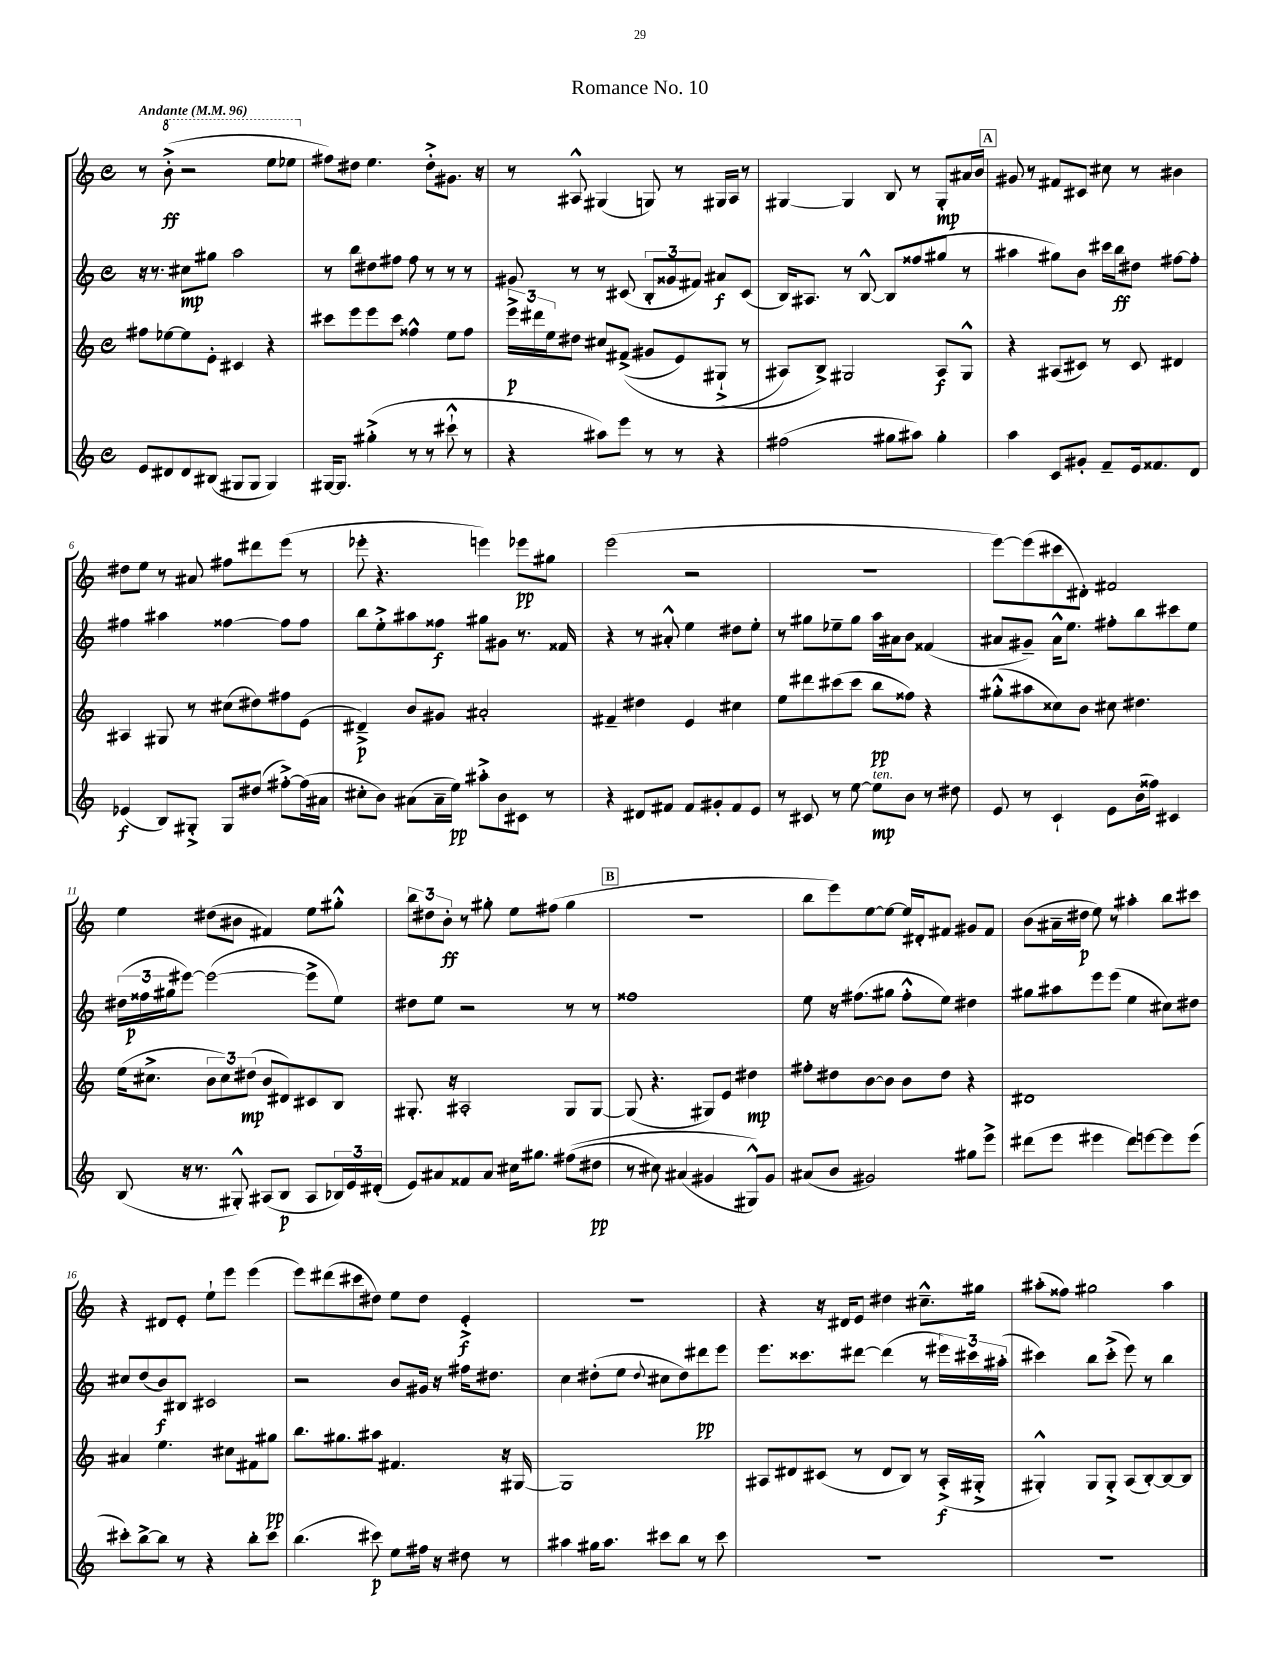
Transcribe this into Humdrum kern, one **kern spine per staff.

**kern	**kern	**kern	**kern
*staff4	*staff3	*staff2	*staff1
*clefG2	*clefG2	*clefG2	*clefG2
*k[]	*k[]	*k[]	*k[]
*M4/4	*M4/4	*M4/4	*M4/4
*met(c)	*met(c)	*met(c)	*met(c)
*MM96	*MM96	*MM96	*MM96
8e	8ff#	16r	8r
.	.	8.r	.
8d#	[8ee-	.	(8bb'^
8d#	8ee-]	8cc#	2r
(8B#	8e'	8gg#	.
8G#	4c#	2aa	.
8G#	.	.	.
4G#)	4r	.	8eee
.	.	.	8eee-
=	=	=	=
[16G#	8ccc#	8r	8ff#)
8.G#]	.	.	.
.	8eee	8bb	8dd#
(4gg#'^	8eee	8dd#	4.ee
.	8ccc#	8ff#	.
8r	4ff##^^	8ff#	.
8r	.	8r	8dd#'^
8ccc#`^^	8ee	8r	8.g#
8r	8ff##	8r	.
.	.	.	16r
=	=	=	=
4r	24eee^	8g#	8r
.	24ddd#	.	.
.	24ee	.	.
.	8dd#	8r	8A#^^
8aa#)	8cc#	8r	(4G#
8eee	&((8f#^	(8c#	.
8r	8g#	12B'	8G)
.	.	12g##	.
8r	8e)	.	8r
.	.	12f#)	.
4r	(8G#`^	8a#	16G#
.	.	.	16A#
.	8r	(8c#	8r
=	=	=	=
(2ff#	8A#&)	16B)	[4G#
.	.	8.A#	.
.	8B^)	.	.
.	2G#	8r	4G#]
.	.	[8B^^	.
8gg#	.	8B]	8B
8aa#)	.	(8ff##	8r
4gg#'	8A#	8gg#	8G#'
.	8G#^^	8r	16a#
.	.	.	16b
=	=	=	=
4aa	4r	4aa#	8g#
.	.	.	8r
8c	(8A#	8gg#)	8f#
8g#'	8c#)	8b	8c#
8f~	8r	16ccc#	8cc#
.	.	16bb	.
16e	8c#	8dd#	8r
8.f##	.	.	.
.	4d#	[8ff#	4b#
8d	.	8ff#']	.
=	=	=	=
(4e-	4A#	4ff#	8dd#
.	.	.	8ee
8B)	8G#	4aa#	8r
8G#'^	8r	.	8a#
8G#	(8cc#	[4ff##	8ff#
(8dd#	8dd#)	.	8ddd#
[8ff#'^)	8ff#	8ff##]	(8eee
(16ff#]	(8e	8ff##	8r
16a#	.	.	.
=	=	=	=
8cc#'	4d#~^)	8bb	8eee-'
8b)	.	8ee'^	4.r
(8a#	8b	8aa#	.
16a#~	8g#	8ff##	.
16ee)	.	.	.
8aa#'^	2a#'	8gg#	4eee)
8b	.	8g#	.
8c#	.	8.r	8eee-
8r	.	.	8gg#
.	.	16f##	.
=	=	=	=
4r	4f#~	4r	(2eee
8d#	4dd#	8r	.
8f#	.	8a#'^^	.
8f#	4e	4ee	2r
8g#'	.	.	.
8f#	4cc#	8dd#	.
8e	.	8ee'	.
=	=	=	=
8r	8ee	8r	1r
8c#	8ddd#	8gg#	.
8r	(8ccc#	8ee-~	.
[8ee	8ccc#	8gg#	.
8ee]	8bb	16aa	.
.	.	16a#	.
8b	8ff##)	8b	.
8r	4r	(4f##	.
8dd#	.	.	.
=	=	=	=
8e	(8gg#'^^	8a#	[8eee)
8r	8aa#	8g#~)	(8eee]
4c`	8cc##)	16a#^^	8ccc#
.	.	8.ee	.
.	8b	.	8d#')
8e	8cc#	8ff#'	2f#
(16b	4.dd#	8bb	.
16ff##)	.	.	.
4c#	.	8ccc#	.
.	.	8ee	.
=	=	=	=
(8B	(16ee	(24dd#	4ee
.	.	24ff##	.
.	8.cc#^	.	.
.	.	24gg#	.
16r	.	[8eee#)	.
8.r	.	.	.
.	12b	(2eee#_	(8dd#
.	12cc#)	.	.
8G#'^^)	.	.	8b#
.	(12dd#	.	.
(8A#	8b	.	4f#)
8B	8d#)	.	.
8A#	8c#	8eee#^]	8ee
24B-)	8B	8ee)	8gg#'^^
24e	.	.	.
(24d#'	.	.	.
=	=	=	=
8e)	8.G#'	8dd#	12bb
.	.	.	12dd#
8a#	.	8ee	.
.	.	.	12b'
.	16r	.	.
8f##	2A#'	2r	8r
8a#	.	.	8gg#'
16cc#	.	.	8ee
8.gg#	.	.	.
.	.	.	(8ff#
&((8ff#	8G#	8r	4gg#
8dd#	[8G#	8r	.
=	=	=	=
8r	(8G#]	1ff##	1r
8cc#)	4.r	.	.
(4a#	.	.	.
4g#	8G#)	.	.
.	8e	.	.
8G#^^)&)	4dd#	.	.
8g#	.	.	.
=	=	=	=
(8a#	8ff#'	8ee	8bb
8b	8dd#	16r	8eee)
.	.	(8.ff#	.
2g#)	[8b	.	[8ee
.	8b]	8gg#	8ee_
.	8b	8ff#'^^	16ee]
.	.	.	16d#'
.	8dd#	8ee)	8f#
8gg#	4r	4dd#	8g#
8eee^	.	.	8f#
=	=	=	=
(8ddd#	1d#	8gg#	(8b
8eee	.	8aa#	16a#~
.	.	.	16dd#
4eee#	.	8eee	8ee)
.	.	(8eee	8r
8ddd#)	.	4ee	4aa#'
[8eee	.	.	.
8eee]	.	8cc#)	8bb
(8eee	.	8dd#	8ccc#
=	=	=	=
8ccc#')	4a#	8cc#	4r
[8bb^	.	(8dd	.
8bb]	4.ee	8b)	8d#
8r	.	8B#	8e'
4r	.	2c#	8ee`
.	8cc#	.	8eee
8bb'	8f#	.	(4eee
8ccc#	8gg#	.	.
=	=	=	=
(4.bb	8.bb	2r	8eee)
.	.	.	(8ddd#
.	8.gg#	.	.
.	.	.	8ccc#
8ccc#)	8aa#	.	8dd#)
8ee	4.f#	8b	8ee
16ff#	.	16g#	8dd#
16r	.	16r	.
8dd#	.	16ff#	4e'^
.	.	8.dd#	.
8r	16r	.	.
.	[16G#	.	.
=	=	=	=
4aa#	1G#]	4cc	1r
16gg#	.	(8dd#'	.
8.aa#	.	.	.
.	.	8ee	.
.	.	8qqdd#	.
8ccc#	.	8cc#	.
8bb	.	8dd#)	.
8r	.	8ddd#	.
8ccc#	.	8eee	.
=	=	=	=
1r	8A#	8.eee	4r
.	8d#	.	.
.	.	8.ccc##	.
.	(8c#	.	16r
.	.	.	16d#
.	8r	[8ddd#	8e
.	8d#	(4ddd#]	4dd#
.	8B)	.	.
.	8r	8r	8.cc#~^^
.	(16A#'^	24eee#)	.
.	.	24ccc#	.
.	16G#'^	.	16gg#
.	.	(24aa#'	.
=	=	=	=
1r	4G#'^^)	4ccc#)	(8aa#'
.	.	.	8ff##)
.	8G#	8bb	2gg#
.	8G#'^	(8ccc#'^	.
.	(8A	8eee)	.
.	[8B')	8r	.
.	8B_	4bb	4aa#
.	8B]	.	.
==	==	==	==
*-	*-	*-	*-
